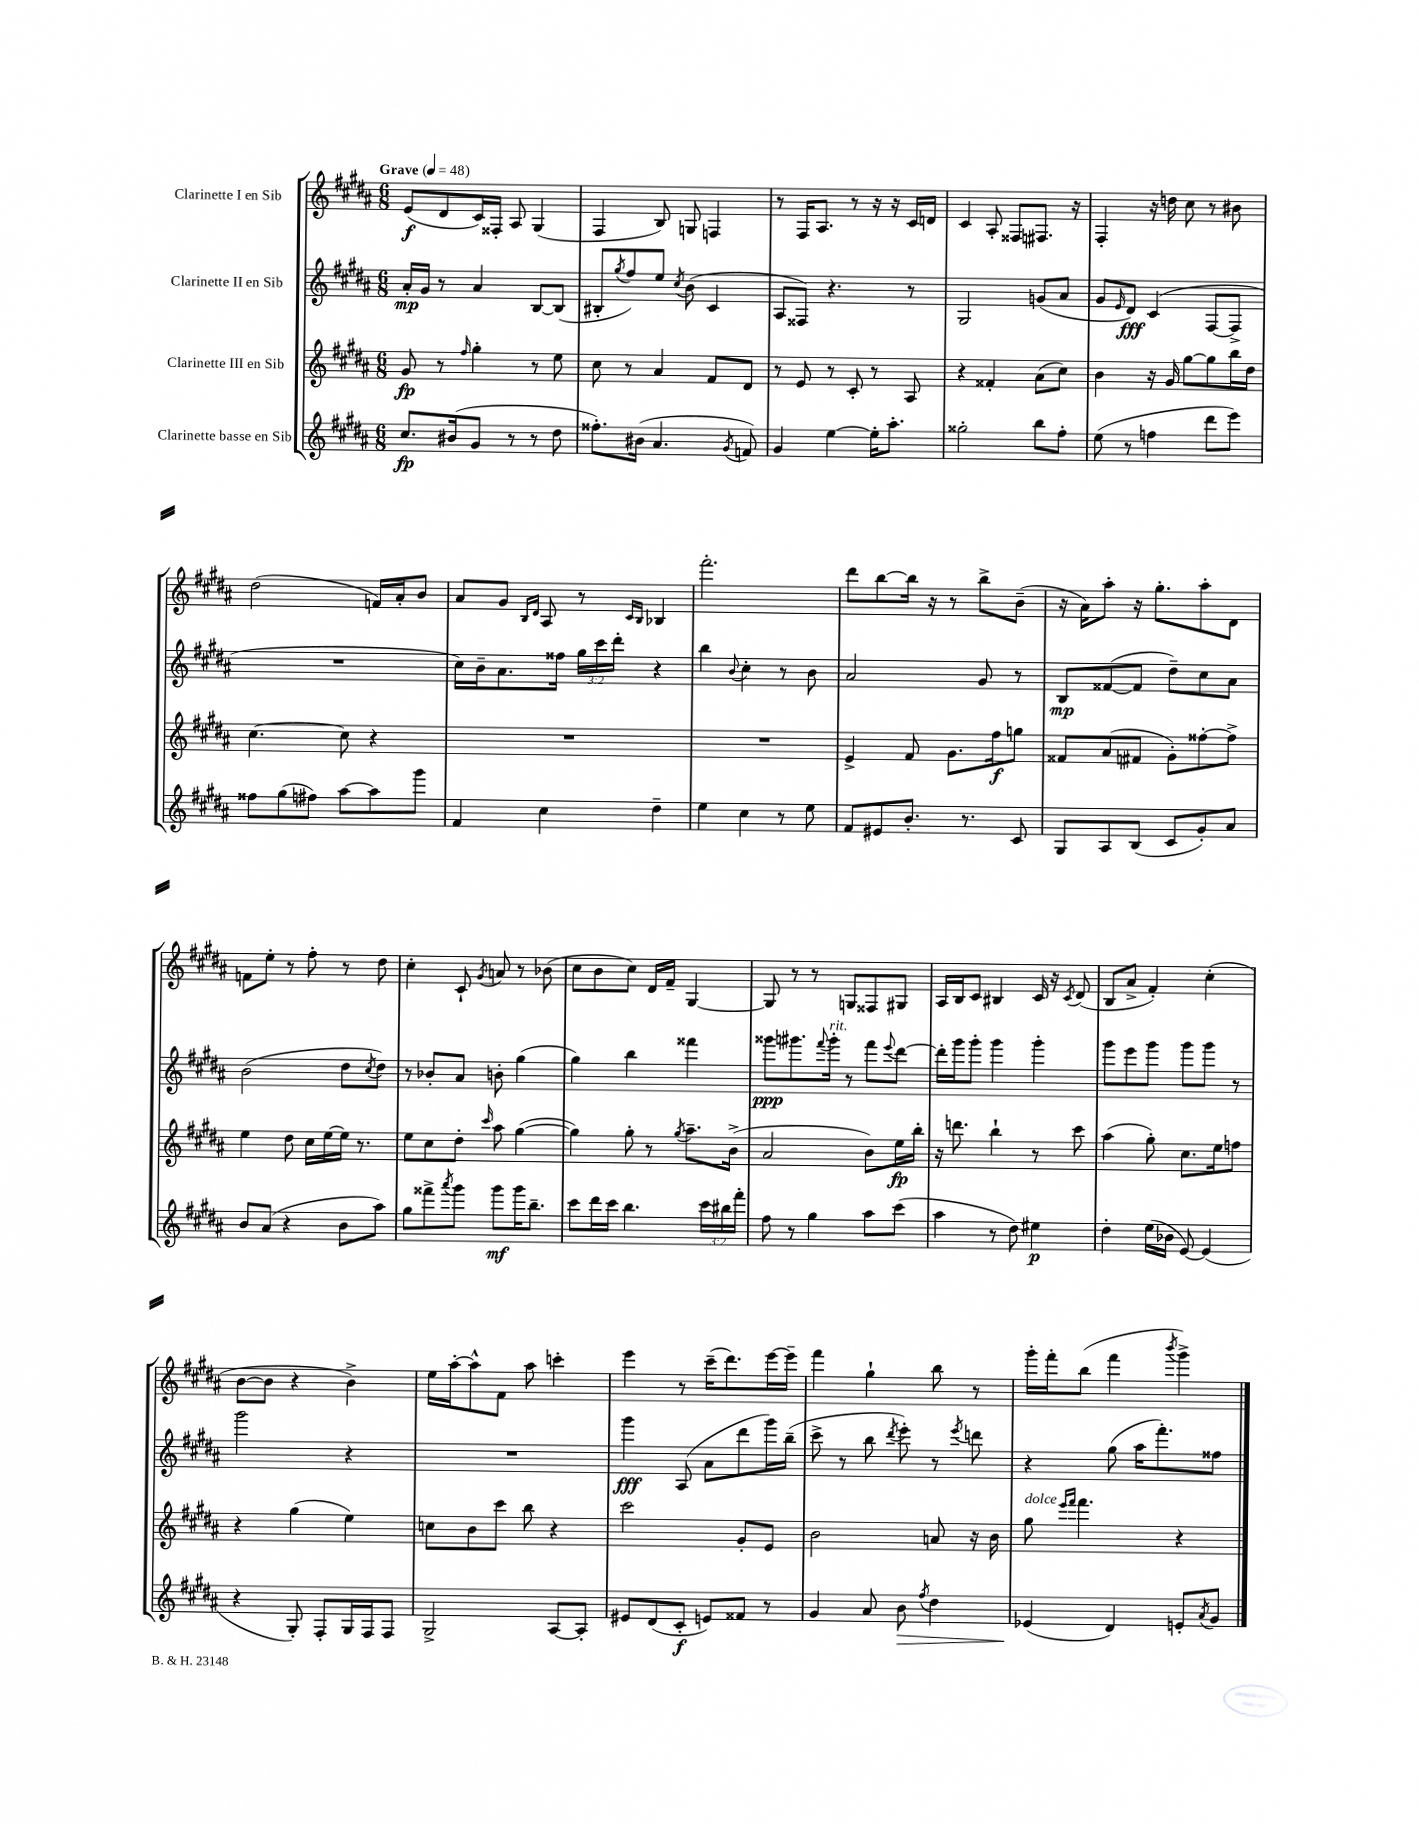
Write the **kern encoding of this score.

**kern	**kern	**kern	**kern
*staff4	*staff3	*staff2	*staff1
*clefG2	*clefG2	*clefG2	*clefG2
*k[f#c#g#d#a#]	*k[f#c#g#d#a#]	*k[f#c#g#d#a#]	*k[f#c#g#d#a#]
*M6/8	*M6/8	*M6/8	*M6/8
*MM48	*MM48	*MM48	*MM48
8.cc#	8g#	16a#'	(8e
.	.	16g#	.
.	8r	8r	8d#
(16b#	.	.	.
.	16qqff#	.	.
8g#	4gg#'	4a#	16c#)
.	.	.	16F##'
8r	.	.	8A#
8r	8r	[8B	(4G#
8dd#	8ee	(8B]	.
=	=	=	=
8.ff##')	8cc#	8B#'	4F#
.	.	8qgg#	.
.	8r	8ff#)	.
(16b#	.	.	.
4.a#	4a#	8ee	8B)
.	.	8qcc#	.
.	.	(8b	8G
.	8f#	4c#	4F
8qg#	.	.	.
8f)	8d#	.	.
=	=	=	=
4g#	8r	8A#	8r
.	8e	8F##)	16F#
.	.	.	8.A#
[4ee	8r	4.r	.
.	8c#'	.	8r
16ee']	8r	.	16r
8.aa#'	.	.	16r
.	8A#	8r	16c#
.	.	.	16d
=	=	=	=
2gg##'	4r	2G#	4c#
.	4f##'	.	8A#'
.	.	.	8F##
8bb	(8a#	(8g	8.F#
8ff#'	8cc#)	8a#	.
.	.	.	16r
=	=	=	=
(8ee	4b	8g#	4F#'
.	.	16qqe	.
8r	.	8d#)	.
4ff	16r	(4c#	16r
.	16g#	.	16dd
.	[8gg#	.	8cc#
8ddd#	8gg#]	[8F#	8r
8eee)	16bb	8F#^]	8b#
.	16dd#	.	.
=	=	=	=
8ff##	[4.cc#	2.r	(2dd#
(8gg#	.	.	.
8ff#)	.	.	.
[8aa#	8cc#]	.	.
8aa#]	4r	.	16f)
.	.	.	16a#'
8ggg#	.	.	8b
=	=	=	=
4f#	2.r	16cc#)	8a#
.	.	16b~	.
.	.	8.a#	8g#
.	.	.	16qqB
.	.	.	16qqd#
4cc#	.	.	8A#
.	.	16ff##	.
.	.	24gg#	8r
.	.	24ccc#	.
.	.	24ddd#'	.
.	.	.	16qqc#
.	.	.	16qqB
4dd#~	.	4r	4B-
=	=	=	=
4ee	2.r	4bb	2.fff#'
.	.	8qqb	.
4cc#	.	4cc#'	.
8r	.	8r	.
8ee	.	8b	.
=	=	=	=
8f#	4e^	2a#	8ddd#
8e#	.	.	[8bb
8.b'	8f#	.	16bb]
.	.	.	16r
.	8.g#	.	8r
8.r	.	.	.
.	.	8g#	8bb^
.	16ff#	.	.
8c#	8gg	8r	(8b~
=	=	=	=
8G#	8f##	8B	16r
.	.	.	16a#)
8A#	(8a#	([8f##	8aa#'
(8B	8f#	8f##]	16r
.	.	.	8.gg#'
8c#	8g#')	8dd#~)	.
8g#')	[8ff##'	8cc#	8aa#'
8a#	8ff##^]	8a#	8d#
=	=	=	=
8b	4ee	(2b	8f
(8a#	.	.	8ee'
4r	8dd#	.	8r
.	16cc#	.	8ff#'
.	[16ee	.	.
8b	16ee]	8dd#	8r
.	8.r	.	.
.	.	8qcc#	.
8aa#)	.	8dd#)	8dd#
=	=	=	=
8gg#	8ee	8r	4cc#'
8fff##^	8cc#	8b-'	.
8qaaa#	.	.	.
8ggg#	8dd#'	8a#	8c#`
.	16qqccc#	.	8qg#
8ggg#	8aa#	8b'	8a
16ggg#	([4gg#	(4gg#	8r
8.bb~	.	.	.
.	.	.	(8b-
=	=	=	=
8ccc#	4gg#])	4gg#)	8cc#
16ddd#	.	.	8b
16ccc#	.	.	.
4.bb	8gg#'	4bb	8cc#)
.	8r	.	16d#
.	.	.	16f#~
.	8qgg#	.	.
.	8.aa#~	4fff##	[4G#
24ccc#	.	.	.
24bb#	.	.	.
.	(16b^	.	.
24fff#'	.	.	.
=	=	=	=
8ff#	2a#	8ggg##	8G#]
8r	.	8.ggg#	8r
4gg#	.	.	8r
.	.	8qqfff#	.
.	.	16ggg#'	.
.	.	8r	8G
8aa#	8b)	8fff#	8F##
.	.	8qqeee	.
(8ccc#	16ee	[8ddd#	8G#
.	16bb'	.	.
=	=	=	=
4aa#	16r	16ddd#']	16A#
.	8.ddd	16ggg#	16B
.	.	8ggg#'	8c#
8r	4bb`	4ggg#	4B#
8dd#)	.	.	.
4ee#	8r	4ggg#'	16c#
.	.	.	16r
.	.	.	8qc#
.	8ccc#	.	(8d#
=	=	=	=
4dd#'	(4aa#	8ggg#	8B
.	.	8eee	8a#^
(16ee	8gg#')	8ggg#	4f#')
16b-	.	.	.
[8e)	8.cc#	8ggg#	.
(4e]	.	8ggg#	(4cc#'
.	16ee	.	.
.	8ff	8r	.
=	=	=	=
4r	4r	2ggg#	[8b
.	.	.	8b]
8G#')	(4gg#	.	4r
8F#'	.	.	.
16G#	4ee)	4r	4b^)
16F#	.	.	.
8F#	.	.	.
=	=	=	=
2G#^	8cc	2.r	16ee
.	.	.	[16aa#'
.	8b	.	8aa#^^]
.	8ccc#	.	8f#
.	8bb	.	8aa#
[8A#	4r	.	4ccc'
8A#']	.	.	.
=	=	=	=
8e#	2ccc#	4ggg#	4eee
(8d#	.	.	.
8c#'	.	(8A#	8r
8e)	.	8a#	(16ccc#~
.	.	.	8.ddd#)
8f##	8g#'	8ddd#	.
8r	8e	16ggg#)	[16eee
.	.	(16bb~	16eee~]
=	=	=	=
4g#	2b	8ccc#^	4fff#
.	.	8r	.
8a#	.	8bb	4gg#`
.	.	8qddd#	.
8b	.	8eee')	.
8qff#	.	.	.
4dd#	8a	8r	8bb
.	.	8qeee	.
.	16r	8ddd	8r
.	16b	.	.
=	=	=	=
(4e-	8gg#	4r	16ggg#'
.	.	.	16fff#'
.	16qqeee	.	.
.	16qqfff#	.	.
.	4.fff#	.	(8bb
4d#)	.	(8gg#	4fff#
.	.	16aa#	.
.	.	8.fff#')	.
.	.	.	8qbbb
8e'	4r	.	4ggg#^)
8qa#	.	.	.
8g#	.	8ff##	.
==	==	==	==
*-	*-	*-	*-
